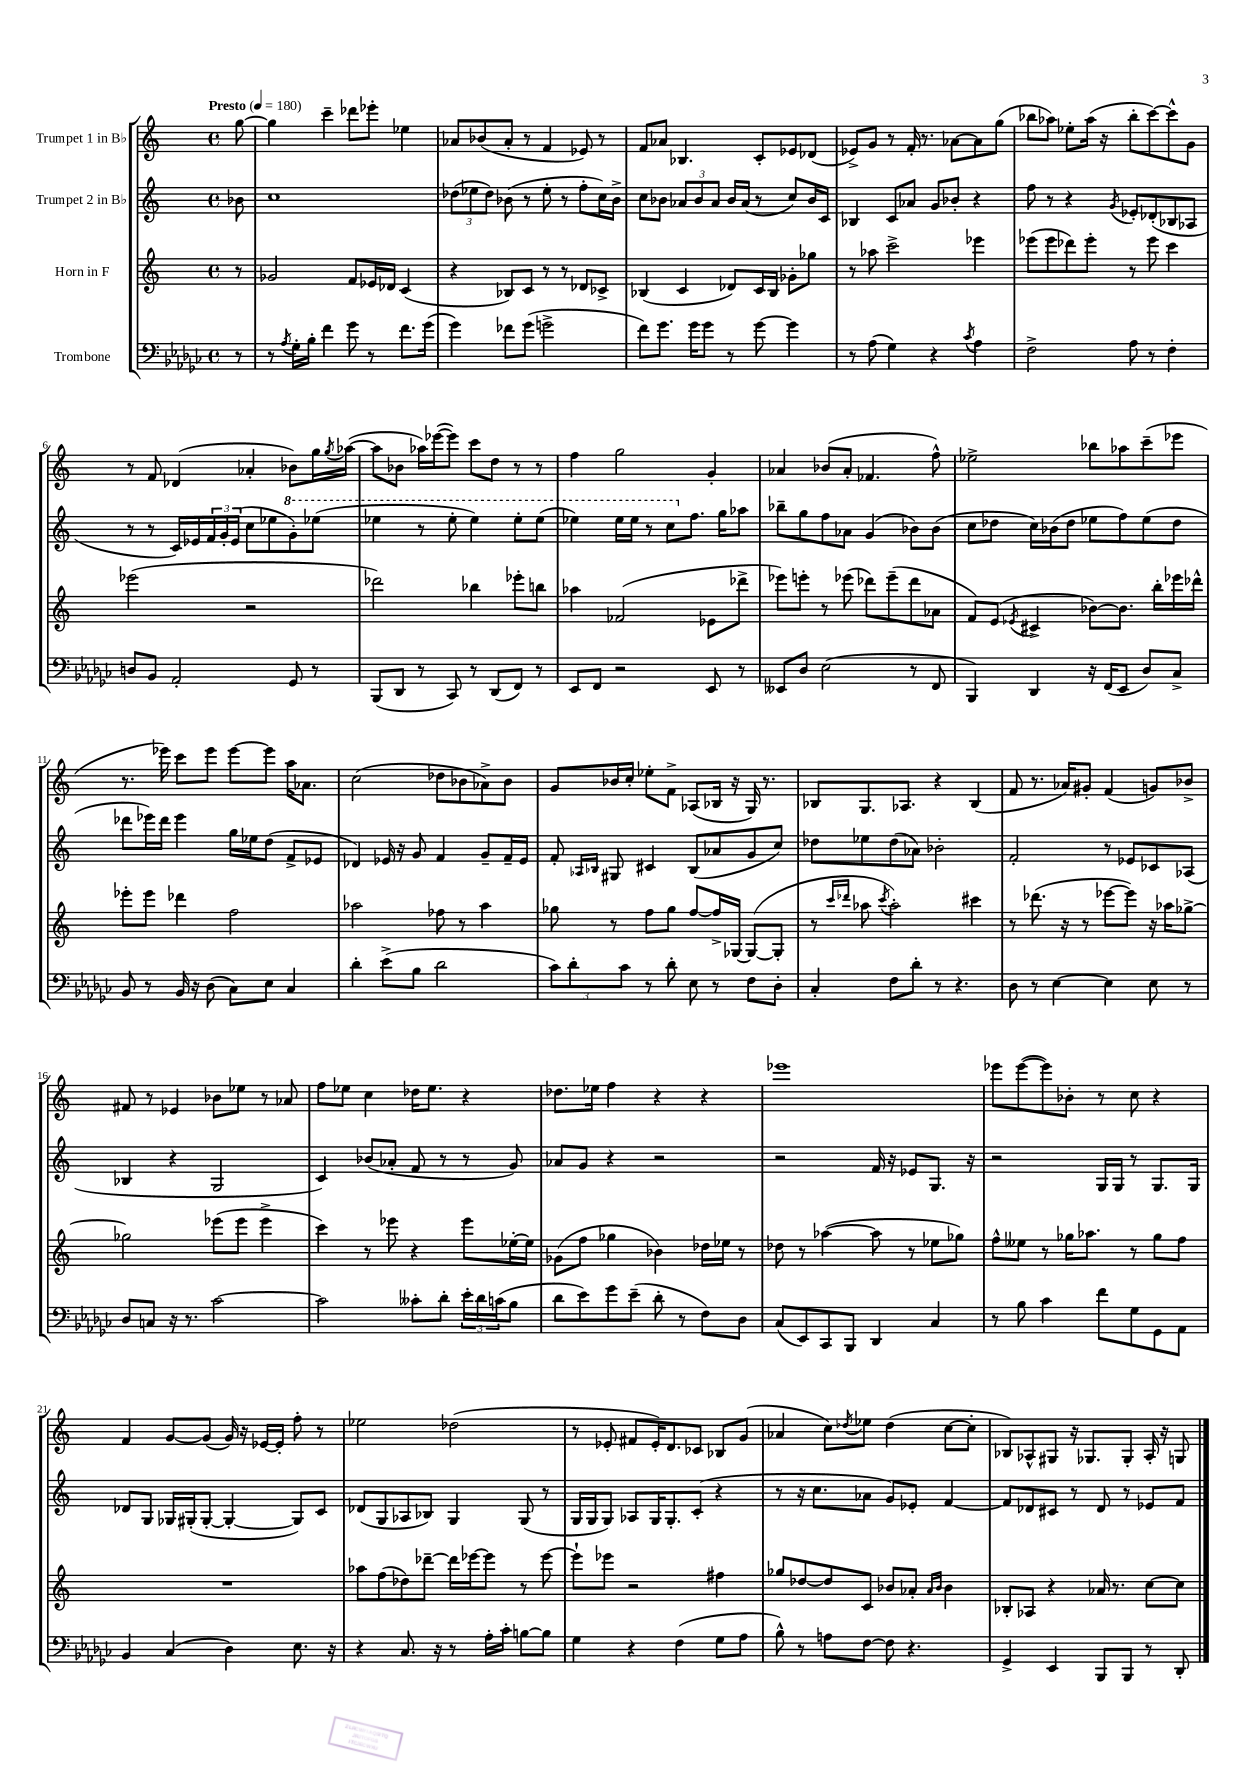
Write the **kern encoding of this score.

**kern	**kern	**kern	**kern
*staff4	*staff3	*staff2	*staff1
*clefF4	*clefG2	*clefG2	*clefG2
*k[b-e-a-d-g-c-]	*k[]	*k[]	*k[]
*M4/4	*M4/4	*M4/4	*M4/4
*met(c)	*met(c)	*met(c)	*met(c)
*MM180	*MM180	*MM180	*MM180
8r	8r	8b-	[8gg
=	=	=	=
8r	2g-	1cc	4gg]
8qA-	.	.	.
16G-'	.	.	.
16B-'	.	.	.
4f	.	.	4ccc~
8g-	8f	.	8ddd-
8r	16e-	.	8eee-'
.	16d-	.	.
8.f	(4c	.	4ee-
(16g-	.	.	.
=	=	=	=
4g-)	4r	(12dd-	8a-
.	.	12ee-	.
.	.	.	(8b-
.	.	12dd-)	.
8f-	8B-)	(8b-	8a-'
(8g-	8c	8r	8r
2g^	8r	8ee-'	4f
.	8r	8r	.
.	8d-	8ff'	8e-)
.	8c-^	16cc)	8r
.	.	16b-^	.
=	=	=	=
8f)	(4B-	8cc	8f
8.g-	.	8b-	8a-
.	4c	12a-	4.B-
16g-	.	.	.
.	.	12b-	.
8g-	.	.	.
.	.	12a-	.
8r	8d-)	16b-	.
.	.	(16a-	.
[8g-	16c	8r	8c'
.	16B-	.	.
4g-]	8g-'	8cc)	8e-
.	8gg-	16b-	(8d-
.	.	16c	.
=	=	=	=
8r	8r	4B-	8e-^)
(8A-	8aa-	.	8g
4G-)	2ccc^	8c	8r
.	.	8a-	16f'
.	.	.	8.r
4r	.	8g	.
.	.	8b-'	[8a-
8qc-	.	.	.
4A-	4eee-	4r	8a-]
.	.	.	(8gg
=	=	=	=
2F^	(8eee-	8ff	8bb-
.	8eee-	8r	8aa-)
.	8ddd-)	4r	8ee-'
.	8eee-'	.	(16aa-
.	.	.	16r
.	.	8qg	.
8A-	8r	8e-'	8bb-'
8r	8eee-	(8d-'	[8ccc)
4F'	4ccc	8B-	8ccc^^]
.	.	8A-	8g
=	=	=	=
8D	(2eee-	8r	8r
8BB-	.	8r	8f
2AA-'	.	16c)	(4d-
.	.	16e-	.
.	.	24f	.
.	.	24g'	.
.	.	(24e-	.
.	2r	8cc	4a-'
.	.	8ee-	.
8GG-	.	8gg')	8b-)
8r	.	(8eee-	16gg
.	.	.	8qgg
.	.	.	([16aa-
=	=	=	=
(8BBB-	2ddd-)	4eee-	8aa-]
8DD-	.	.	8b-
8r	.	8r	16aa-)
.	.	.	([16eee-
8CC-)	.	8eee-'	8eee-])
8r	4bb-	4eee-)	8ccc
(8DD-	.	.	8dd
8FF)	8eee-'	8eee-'	8r
8r	8bb	(8eee-	8r
=	=	=	=
8EE-	4aa-	4eee-)	4ff
8FF	.	.	.
2r	(2f-	16eee-	2gg
.	.	16eee-	.
.	.	8r	.
.	.	8ccc	.
.	.	8.ff	.
8EE-	8e-	.	4g'
.	.	16gg	.
8r	8ddd-^	8aa-	.
=	=	=	=
8EE--	8eee-)	8bb-~	4a-
8D-	8eee'	8gg	.
(2E-	8r	8ff	(8b-
.	(8eee-	8a-	8a-'
.	8ddd-)	(4g	4.f-
.	(8eee-~	.	.
8r	8ddd-	8b-)	.
8FF	8a-	(8b-	8ff^^)
=	=	=	=
4BBB-)	8f)	8cc	2ee-^
.	(8e	8dd-	.
.	8qe-	.	.
4DD-	4c#^	16cc)	.
.	.	(16b-	.
.	.	8dd-	.
16r	[8b-)	8ee-	8bb-
(16FF	.	.	.
8EE-	8.b-]	8ff)	8aa-
8D-)	.	(8ee-	(8ccc~
.	16bb'	.	.
8C-^	16eee-	8dd-	8eee-
.	16ddd-^^	.	.
=	=	=	=
8BB-	8eee-'	8ddd-	8.r
8r	8eee-	16eee-)	.
.	.	16ddd-	16eee-)
16BB-	4ddd-	4eee-	8ccc
16r	.	.	.
(8D-	.	.	8eee-
8C-)	2ff	16gg	[8eee-
.	.	16ee-	.
8E-	.	(8dd	8eee-]
4C-	.	8f^	16aa
.	.	.	8.a-
.	.	8e-	.
=	=	=	=
4d-'	2aa-	4d-)	(2cc
(8e-^	.	16e-	.
.	.	16r	.
8B-	.	8g	.
2d-	8ff-	4f	8dd-
.	8r	.	8b-
.	4aa-	8g~	8a-^)
.	.	16f~	8b-
.	.	16e-	.
=	=	=	=
12c-)	8gg-	8f'	8g
12d-'	.	.	.
.	.	16qqA-	.
.	.	16qqB-	.
.	8r	8G#	16b-
12c-	.	.	.
.	.	.	16cc'
8r	8ff	4c#	8ee-'
8d-'	8gg-	.	8f^
8E-	[8ff	(8B-	(8A-
8r	16ff^]	8a-	16B-
.	[16G-	.	16r
8F	(8G-_	8g	16G)
.	.	.	8.r
8D-'	8G-']	8cc)	.
=	=	=	=
4C-'	8r	8dd-	8B-
.	16qqccc	.	.
.	16qqddd-	.	.
.	8aa-	8ee-	8.G
.	8qccc	.	.
8F	2aa-')	(8dd-	.
.	.	.	8.A-
8d-'	.	8a-)	.
8r	.	2b-'	4r
4.r	.	.	.
.	4ccc#	.	(4B-
=	=	=	=
8D-	8r	2f'	8f
8r	(8.ddd-	.	8.r
[4E-	.	.	.
.	16r	.	16a-)
.	8r	.	8g#'
4E-]	[8eee-	8r	(4f
.	8eee-])	8e-	.
8E-	16r	8c-	8g)
.	16aa-	.	.
8r	[8gg-^	(8A-	8b-^
=	=	=	=
8D-	2gg-]	4B-	8f#
8C	.	.	8r
16r	.	4r	4e-
8.r	.	.	.
[2c-	(8eee-	2G	8b-
.	8eee-	.	8ee-
.	4eee-^	.	8r
.	.	.	8a-
=	=	=	=
2c-]	4ccc)	4c)	8ff
.	.	.	8ee-
.	8r	(8b-	4cc
.	8eee-	8a-'	.
8c--'	4r	8f	16dd-
.	.	.	8.ee-
8d-'	.	8r	.
24e-'	8eee-	8r	4r
24d-	.	.	.
(24c	.	.	.
8B-	[16ee-'	8g)	.
.	16ee-]	.	.
=	=	=	=
8d-	(8g-	8a-	8.dd-
8e-)	8ff	8g	.
.	.	.	16ee-
8g-	4gg-	4r	4ff
(8e-~	.	.	.
8d-'	4b-)	2r	4r
8r	.	.	.
8F)	16dd-	.	4r
.	16ee-	.	.
8D-	8r	.	.
=	=	=	=
(8C-	8dd-	2r	1eee-
8EE-)	8r	.	.
8CC-	([4aa-	.	.
8BBB-	.	.	.
4DD-	8aa-]	16f	.
.	.	16r	.
.	8r	8e-	.
4C-	8ee-	8.G	.
.	8gg-)	.	.
.	.	16r	.
=	=	=	=
8r	8ff^^	2r	8eee-
8B-	8ee--	.	([8eee-
4c-	8r	.	8eee-])
.	16gg-	.	8b-'
.	8.aa-	.	.
8f	.	16G	8r
.	.	16G	.
8G-	8r	8r	8cc
8GG-	8gg-	8.G	4r
8AA-	8ff	.	.
.	.	16G	.
=	=	=	=
4BB-	1r	8d-	4f
.	.	8G	.
(4C-	.	16G-	[8g
.	.	(16G#'	.
.	.	[8G#'	(8g]
4D-)	.	4G#'_	16g)
.	.	.	16r
.	.	.	[16e-
.	.	.	16e-']
8.E-	.	8G#])	8ff'
.	.	8c	8r
16r	.	.	.
=	=	=	=
4r	8aa-	(8d-	2ee-
.	(8ff	8G	.
8.C-	8dd-)	8A-	.
.	[8ddd-~	8B-)	.
16r	.	.	.
8r	16ddd-]	4G	(2dd-
.	[16eee-	.	.
16A-'	8eee-]	.	.
16c-'	.	.	.
[8B	8r	(8G	.
8B]	[8eee-	8r	.
=	=	=	=
4G-	8eee-`]	16G	8r
.	.	16G	.
.	8eee-	8G)	8e-'
4r	2r	8A-	8f#
.	.	16G	16e-')
.	.	8.G'	8.d
(4F	.	.	.
.	.	(8c'	8c-
8G-	4ff#	4r	8B-
8A-	.	.	(8g
=	=	=	=
8B-^^)	8gg-	8r	4a-
8r	[8dd-	16r	.
.	.	8.cc	.
8A	8dd-]	.	8cc)
.	.	.	8qdd-
[8F	8c	8a-	8ee-
8F]	8b-	8g)	(4dd-
4.r	8a-'	8e-'	.
.	16qqa-	.	.
.	16qqb-	.	.
.	4b-	[4f	[8cc
.	.	.	8cc']
=	=	=	=
4GG-^	8B-'	8f]	8B-)
.	8A-	8d-	8A-^^
4EE-	4r	8c#	8G#
.	.	8r	16r
.	.	.	8.G-
8BBB-	16a-	8d-	.
.	8.r	.	.
8BBB-	.	8r	8G-'
8r	[8cc	8e-	16A-'
.	.	.	16r
8DD-'	8cc]	8f	8G
==	==	==	==
*-	*-	*-	*-
